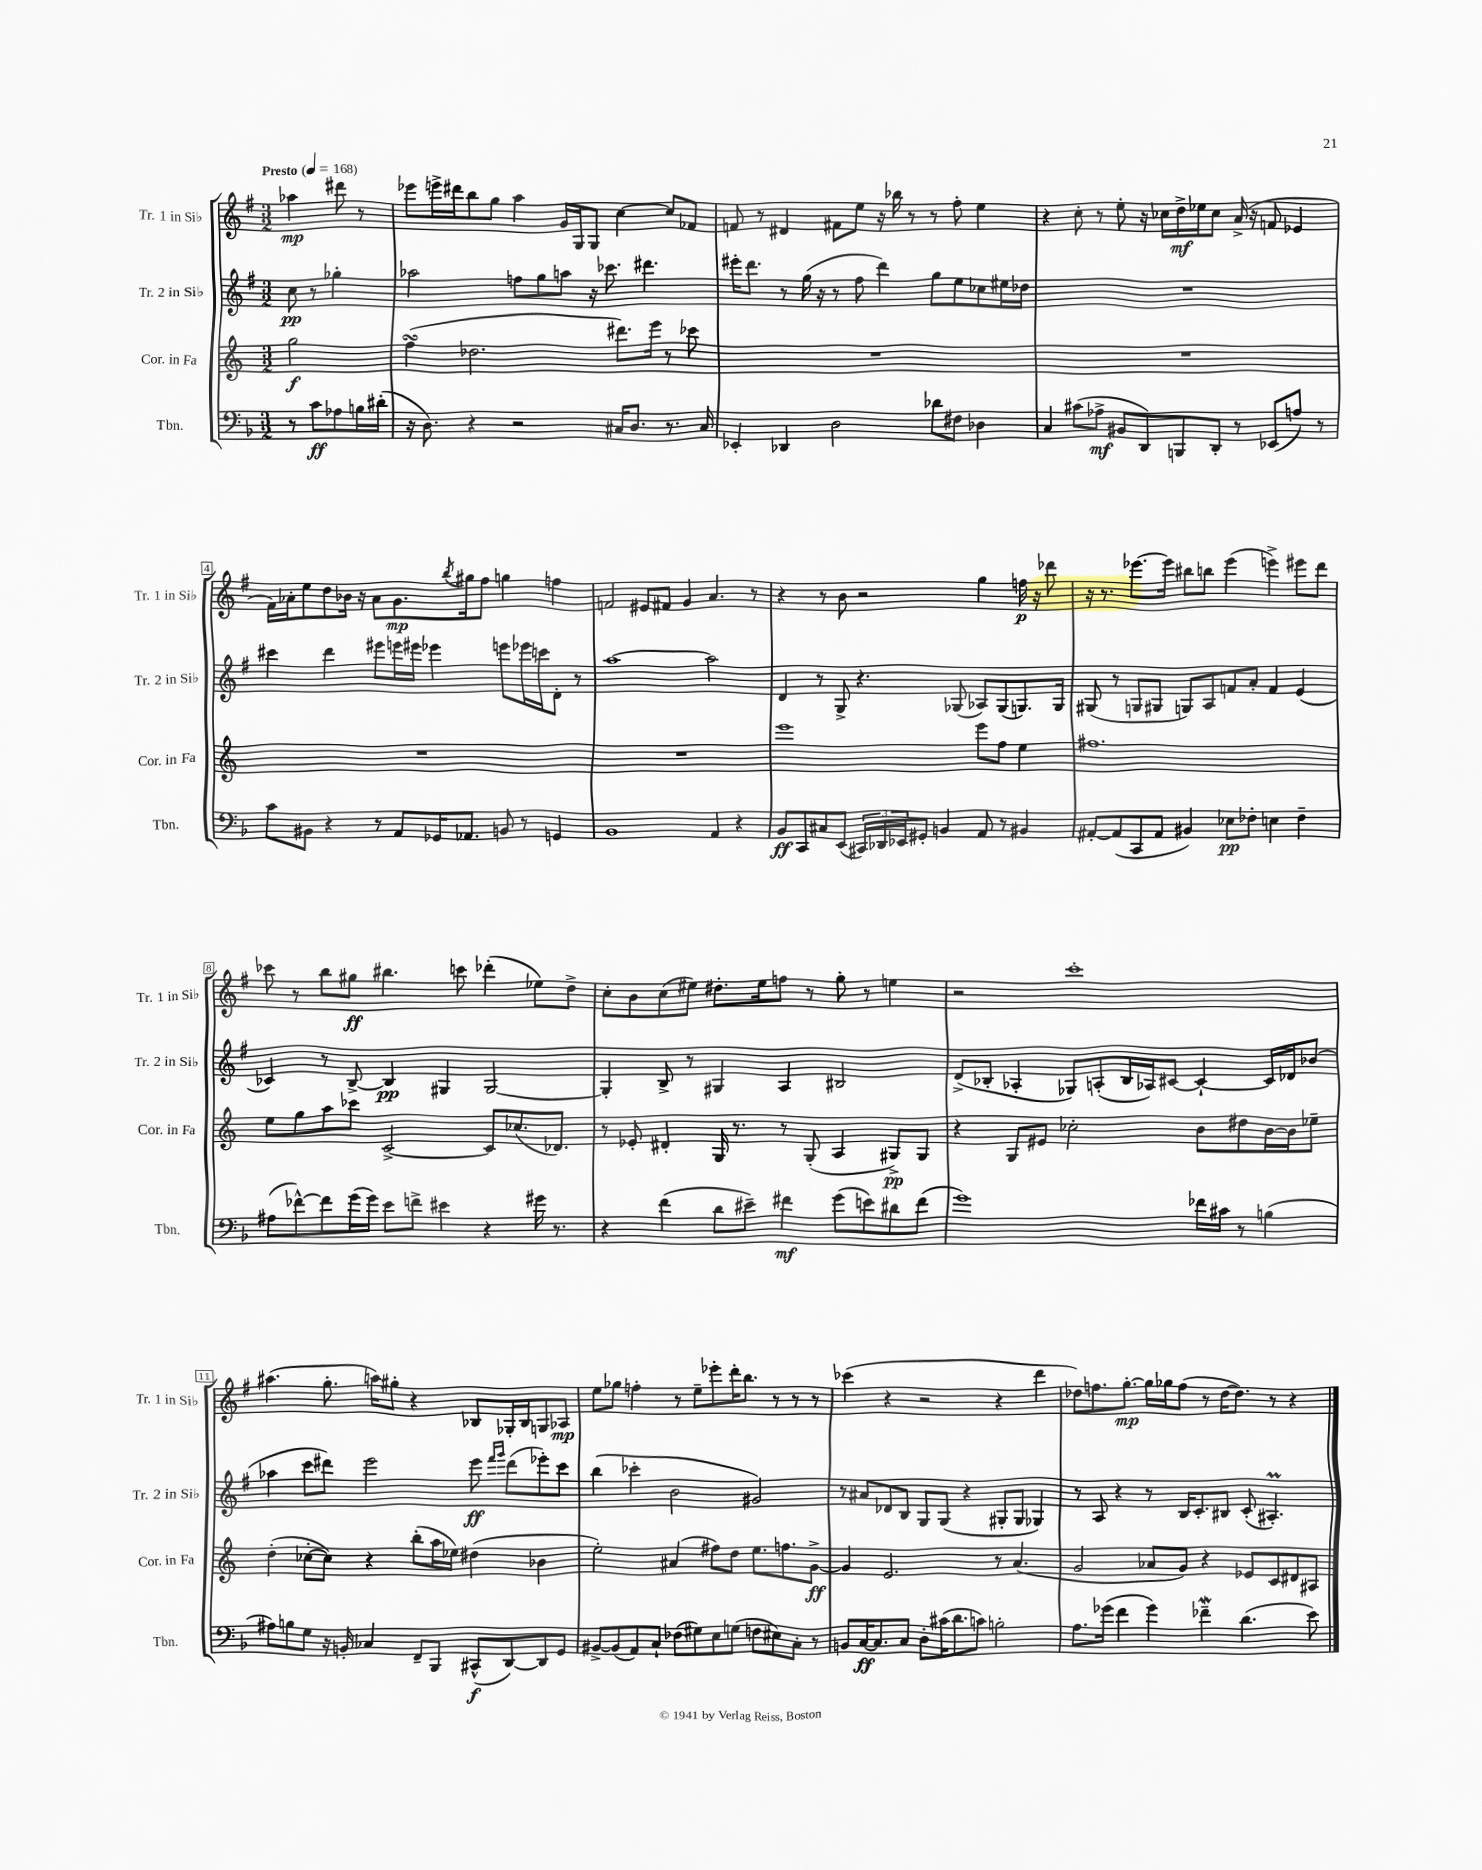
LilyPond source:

<<
\new StaffGroup <<
\new Staff = "s0" \with { instrumentName = "Tr. 1 in Sib" shortInstrumentName = "Tr. 1 in Sib" } {
    \clef treble \key g \major \numericTimeSignature \time 3/2 \partial 2 \tempo "Presto" 4 = 168
    aes''4\mp dis'''8 r8 |
    ees'''8 e'''16-> dis'''16 b''8 g''8 a''4 g'16 g16 g8 c''4~ c''8 fes'8 |
    f'8 r8 dis'4 fis'8 e''8 r16 bes''16 r8 r8 fis''8-. e''4 |
    r4 c''8-. r8 e''8-. r16 ces''16 d''16->\mf ees''16 ces''8 a'16->( r16 f'8 ees'4 |
    fis'16) aes'16-. e''8 d''8 bes'16 r16 aes'8 g'8.\mp \acciaccatura { b''8 } gis''16 fis''8 g''4 f''4 |
    f'2 eis'8 fis'8 g'4 a'4. r8 |
    r4 r8 b'8 r2 g''4 f''16\p r16 des'''8 |
    r16 r8. ees'''8.~ ees'''16 bis''8 b''8 ees'''4( e'''4->) eis'''8 d'''8 |
    ces'''8 r8 b''8 gis''8\ff bis''4. c'''8 des'''4-.( ees''8) d''8-> |
    c''8-. b'8 c''8( eis''8) dis''8.-. eis''16 f''8 r8 g''8-. r8 e''4 |
    r2 c'''1-. |
    ais''4.( g''8.-. a''16) gis''8-. r4 bes8 ges16-. bes16 g8 aes8\mp |
    e''8 ges''8 f''4-. r8 e''8-- ees'''8-. d'''16-. b''8. r8 r8 r8 |
    ces'''4( r4 r2 r4 d'''4 |
    des''8) f''8. g''8.~-.\mp g''16 ges''16 f''8( r8 des''16~ des''8.) r8 r4 \bar "|." |
}
\new Staff = "s1" \with { instrumentName = "Tr. 2 in Sib" shortInstrumentName = "Tr. 2 in Sib" } {
    \clef treble \key g \major \numericTimeSignature \time 3/2 \partial 2
    c''8\pp r8 ges''4-. |
    aes''2 f''8 g''8 a''8 r16 ces'''8. dis'''4. |
    eis'''16-. d'''8. r8 g''16( r16 r8 fis''8 d'''4) g''8 e''8 ces''8 eis''16 des''16 |
    R1. |
    cis'''4 d'''4 eis'''8 e'''16 eis'''16 ees'''4 e'''8 ees'''16 c'''16 d'8-. r8 |
    a''1~ a''2 |
    d'4 r8 g8-> r4. ges8( aes8) ges8( g8.) g16 |
    gis8( r8 g8 gis8 g8) a8 f'8 a'8-. f'4 e'4( |
    ces'4) r8 b8~-> b4\pp gis4 gis2~ |
    gis4-. b8-> r8 gis4 a4 bis2 |
    d'8->( bes8-. aes4-. ges8) a8-.( bes16 aes16) cis'8~ cis'4~-! cis'16 des'16 bes'8( |
    aes''4 c'''8 dis'''8) e'''2 e'''8\ff \grace { fis'''16 g'''16 } dis'''8( ees'''8-.) c'''8 |
    b''4( ces'''4-. b'2 gis'2) |
    r8 ais'8 des'8 b8 g8 g8( r4 gis8-. gis8 ges4) |
    r8 a8 r4 r8 b16 c'8.-. bis8 c'8-.( ais4.-.\prall) \bar "|." |
}
\new Staff = "s2" \with { instrumentName = "Cor. in Fa" shortInstrumentName = "Cor. in Fa" } {
    \clef treble \key c \major \numericTimeSignature \time 3/2 \partial 2
    g''2\f |
    f''4\turn( des''2. dis'''8.) e'''16 r8 ces'''8 |
    R1. |
    R1. |
    R1. |
    R1. |
    e'''1 e'''8 f''8 e''4 |
    fis''1. |
    e''8 g''8 a''8 ces'''8 c'2~-> c'8 ces''8.( des'8.) |
    r8 ees'8-. dis'4-. g16 r8. r8 g8-.( a4 gis8->\pp) gis8 |
    r4 g8 eis'8 ces''2-. b'8 dis''8 b'16~ b'16 ees''8-- |
    d''4-.( ces''8~-. ces''8) r4 b''8-.( a''16 ees''16) dis''4( bes'4 |
    e''2-.) ais'4( fis''8) d''8 e''8. f''8. g'8~->\ff |
    g'4 e'2. r8 a'4.( |
    g'2 aes'8 g'8) r4 ees'8 c'8 dis'8 ais8 \bar "|." |
}
\new Staff = "s3" \with { instrumentName = "Tbn." shortInstrumentName = "Tbn." } {
    \clef bass \key f \major \numericTimeSignature \time 3/2 \partial 2
    r8 c'8\ff aes8 b16 dis'16-.( |
    r16 d8.) r4 r2 cis16 d8. r8. cis16 |
    ees,4-. des,4 d2 des'8 fis8 des4 |
    c4 cis'8( aes8->\mf bis,8 d,8) b,,8 d,8-. r8 ees,8( a8) r8 |
    c'8 bis,8 r4 r8 a,8 ges,16 aes,8. b,8 r8 g,4 |
    bes,1 a,4 r4 |
    bes,8\ff c,8 cis8 e,8( \tuplet 3/2 { cis,16) des,16 ees,16 } gis,8-. b,4 a,8 r8 bis,4 |
    ais,8~-. ais,8( c,8 ais,8 bis,4) ees8\pp fes8-. e4 fes4-- |
    ais8( fes'8~-^) fes'8 g'16( g'16) e'8 f'8-> eis'4 r4 gis'16 r8. |
    r4 f'4( d'8 eis'8--) fis'4\mf g'8( e'8) dis'8 fis'8( |
    g'1) fes'16 cis'16 r8 b4( |
    ais8) b8 g8 r16 b,16-. ces4 f,8-- bes,,8 cis,8-^\f( d,8~) d,8 g,8 |
    bis,8~-> bis,8( a,8) c8-! fes8( gis8) e8 g8( f8 eis8) c8-. r8 |
    b,8 c16~\ff c8. c8 d8-. cis'16( d'8. c'8) b2-. |
    a8. ges'16( f'4 ges'4) fes'4--\mordent d'4.( e'8) \bar "|." |
}
>>
>>
\layout { \context { \Score \override BarNumber.stencil = #(make-stencil-boxer 0.1 0.3 ly:text-interface::print) } }
